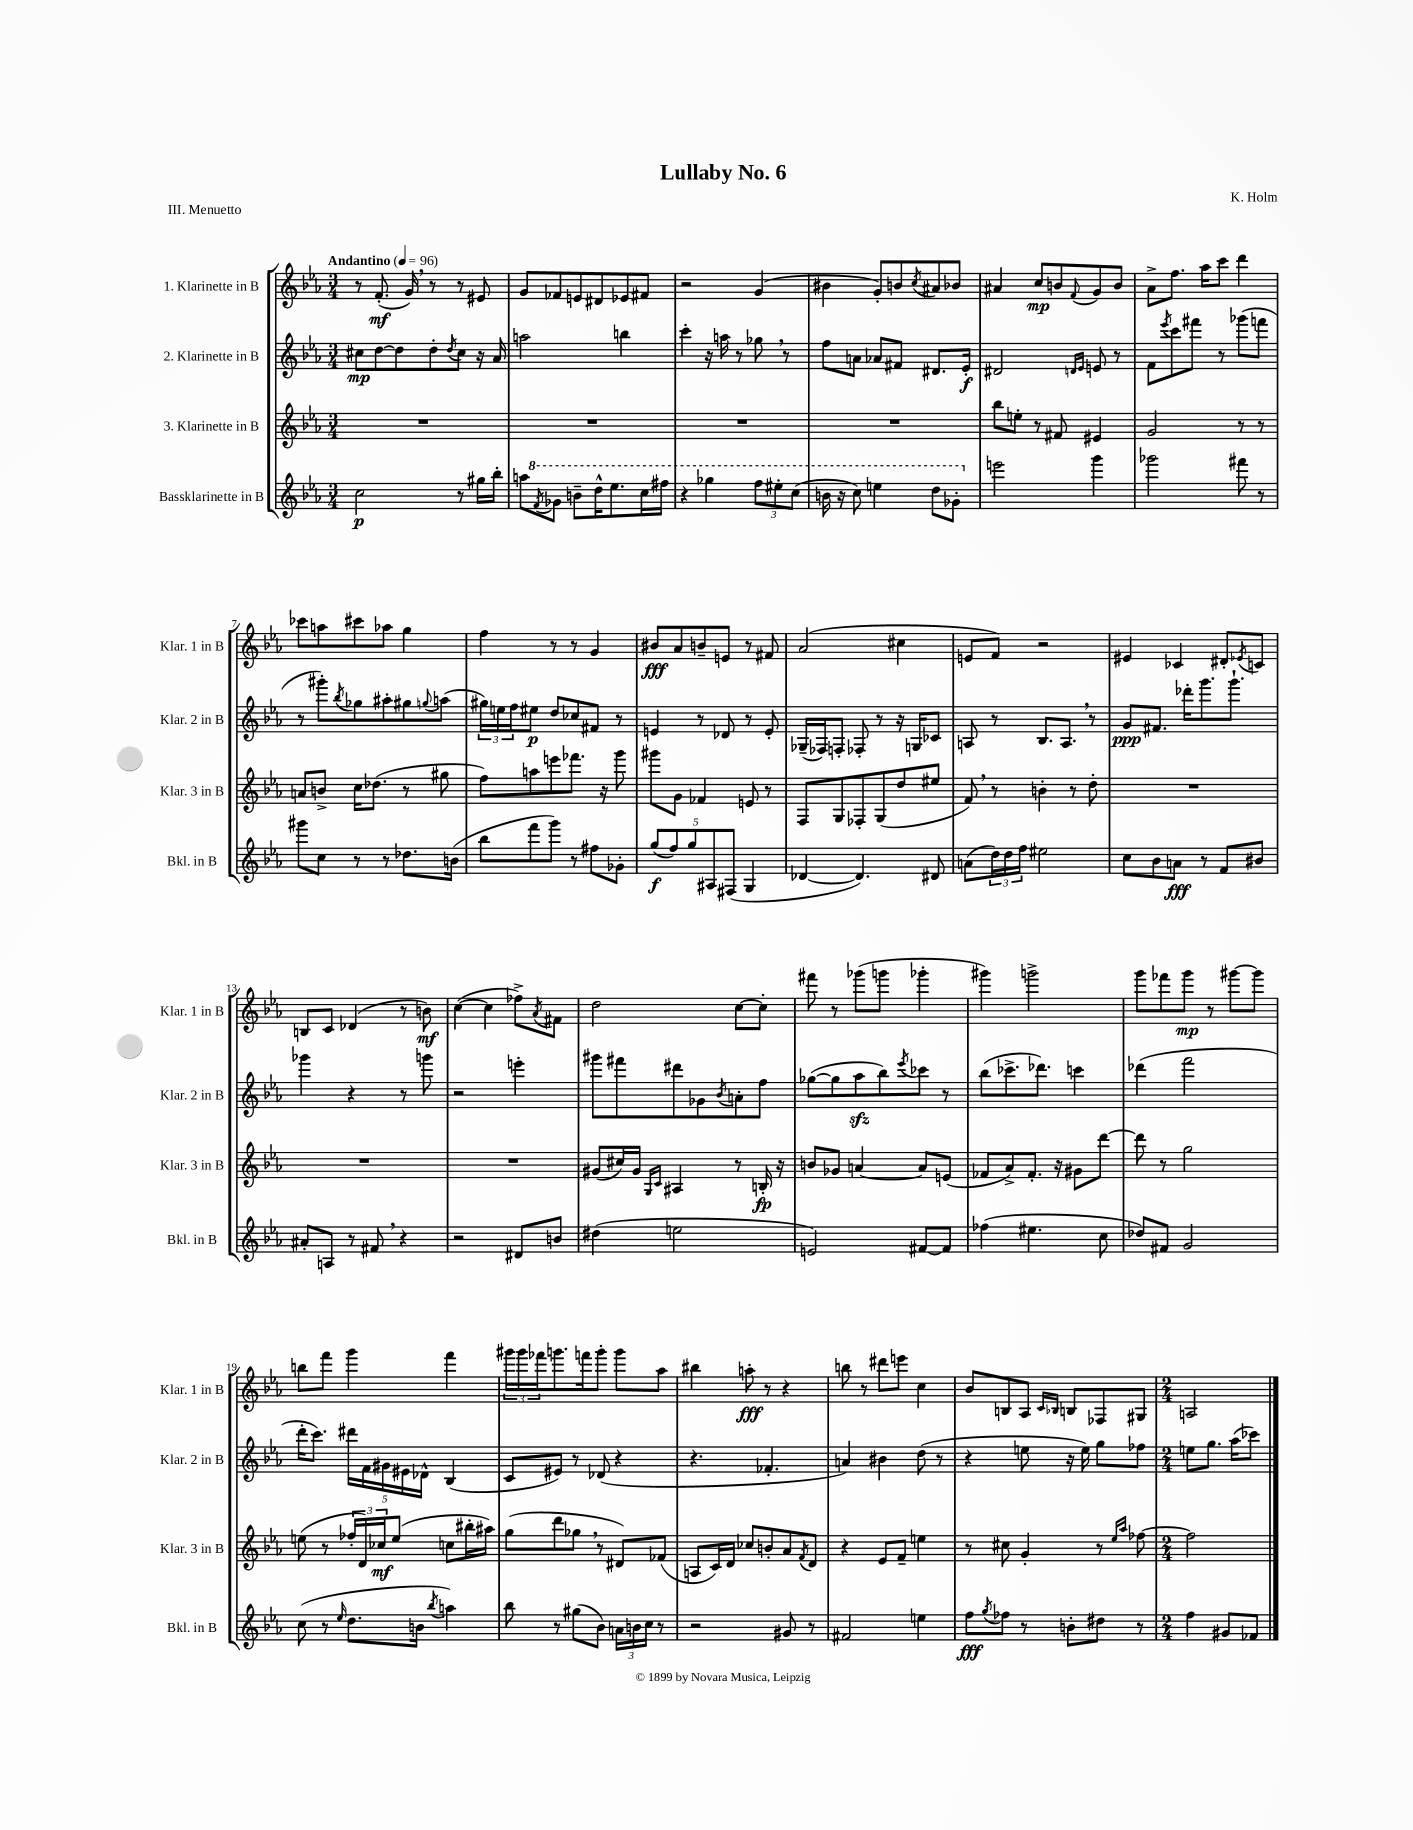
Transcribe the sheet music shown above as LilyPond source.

\header { title = "Lullaby No. 6" composer = "K. Holm" piece = "III. Menuetto" }
<<
\new StaffGroup <<
\new Staff = "s0" \with { instrumentName = "1. Klarinette in B" shortInstrumentName = "Klar. 1 in B" } {
    \clef treble \key ees \major \numericTimeSignature \time 3/4 \tempo "Andantino" 4 = 96
    r8 f'8.-.\mf( g'16) \breathe r8 r8 eis'8 |
    g'8 fes'8 e'8 dis'8 ees'8 fis'8 |
    r2 g'4( |
    bis'4 g'8-.) b'8 \acciaccatura { c''8 } ais'8 bes'8 |
    ais'4 c''8\mp b'8 \appoggiatura { f'8 } g'8 b'8 |
    aes'8-> f''8. aes''16 c'''8 d'''4 |
    ces'''8 a''8 cis'''8 aes''8 g''4 |
    f''4 r8 r8 g'4 |
    bis'8\fff aes'8 b'8-- e'8 r8 fis'8 |
    aes'2( cis''4 |
    e'8 f'8) r2 |
    eis'4 ces'4 dis'8-. \acciaccatura { ees'8 } c'8 |
    b8 c'8 des'4( r8 b'8\mf) |
    c''4~( c''4 fes''8->) \acciaccatura { aes'8 } fis'8 |
    d''2 c''8~ c''8-. |
    fis'''8 r8 ges'''8( g'''8 ges'''4-. |
    gis'''4) g'''2-> |
    g'''8 fes'''8 g'''8\mp r8 gis'''8~ gis'''8 |
    b''8 f'''8 g'''4 f'''4 |
    \tuplet 3/2 { gis'''16 gis'''16 fes'''16 } g'''8. f'''16 g'''8-. g'''8 aes''8 |
    bis''4 a''8-.\fff r8 r4 |
    b''8 r8 dis'''8 e'''8 c''4 |
    bes'8 b8 aes8 \grace { c'16 bes16 } b8 fes8 gis8 |
    \numericTimeSignature \time 2/4 a2 \bar "|." |
}
\new Staff = "s1" \with { instrumentName = "2. Klarinette in B" shortInstrumentName = "Klar. 2 in B" } {
    \clef treble \key ees \major \numericTimeSignature \time 3/4
    cis''8\mp d''8~ d''8 d''8-. \acciaccatura { d''8 } cis''8 r16 aes'16 |
    a''2 b''4 |
    c'''4-. r16 a''16 r8 ges''8 \breathe r8 |
    f''8 a'8 aes'8 fis'8 dis'8. ees'16-.\f |
    dis'2 \grace { d'16 ees'16 } e'8 r8 |
    f'8 \acciaccatura { ees'''8 } c'''8 fis'''8 r8 ges'''8( f'''8 |
    r8 gis'''8-.) \acciaccatura { bes''8 } ges''8 ais''8-. gis''8 \appoggiatura { g''8 } a''8( |
    \tuplet 3/2 { gis''16) e''16 f''16 } eis''8\p d''8 ces''8 fis'8 r8 |
    e'4 r8 des'8 r8 e'8-. |
    ges16--( fes16) f8-. fes8-. r8 r16 g16 ces'8 |
    a8 r8 bes8. a8. \breathe r8 |
    g'8\ppp fis'8. des'''16-. g'''8. g'''8.-! |
    ges'''4 r4 r8 g'''8 |
    r2 e'''4-. |
    gis'''8 fis'''8 dis'''8 ges'8 \acciaccatura { bes'8 } a'8-. f''8 |
    ges''8~( ges''8 aes''8\sfz bes''8) \acciaccatura { ees'''8 } ces'''8 r8 |
    bes''8( ces'''8.-> des'''8.) c'''4 |
    des'''4( f'''2 |
    d'''16-. c'''8.) \tuplet 5/4 { dis'''16 f'16 gis'16 eis'16 des'16-^ } bes4( |
    c'8 eis'8) r8 des'8( r4 |
    r4. fes'4.-. |
    a'4) bis'4 d''8( r8 |
    r4 e''8 r16 e''16) g''8 fes''8 |
    \numericTimeSignature \time 2/4 e''8 g''8. aes''16( ces'''8) \bar "|." |
}
\new Staff = "s2" \with { instrumentName = "3. Klarinette in B" shortInstrumentName = "Klar. 3 in B" } {
    \clef treble \key ees \major \numericTimeSignature \time 3/4
    R2. |
    R2. |
    R2. |
    R2. |
    bes''8 e''8-. r8 fis'8 eis'4 |
    g'2 r8 r8 |
    a'8 b'8-> c''16 des''8.( r8 gis''8 |
    f''8) a''8 e'''8 fes'''8. r16 g'''8 |
    gis'''8 g'8 fes'4 e'8 r8 |
    f8 g8 fes8-. g8( d''8 eis''8 |
    f'8) \breathe r8 b'4-. r8 d''8-. |
    R2. |
    R2. |
    R2. |
    gis'8( cis''16) gis'16 \grace { g16 c'16 } ais4 r8 b16-.\fp r16 |
    b'8 ges'8 a'4~ a'8 e'8( |
    fes'8 aes'8->) fes'8.-. r16 gis'8 d'''8~ |
    d'''8 r8 g''2 |
    e''8( r8 \tuplet 3/2 { fes''16-. d'16) ces''16\mf } e''8( c''8 bis''16-. ais''16) |
    g''8( d'''8 ges''8 \breathe r8 dis'8) fes'8( |
    a8 c'16) d'16 ces''8 b'8-. aes'8 \acciaccatura { f'8 } d'8 |
    r4 ees'8 f'8-- e''4 |
    r8 cis''8 g'4-. r8 \grace { ees''16 aes''16 } fes''8~ |
    \numericTimeSignature \time 2/4 fes''2 \bar "|." |
}
\new Staff = "s3" \with { instrumentName = "Bassklarinette in B" shortInstrumentName = "Bkl. in B" } {
    \clef treble \key ees \major \numericTimeSignature \time 3/4
    c''2\p r8 gis''16 bes''16-. |
    a''8 \ottava #1 \acciaccatura { f''8 } ges''8 b''8-- d'''16-^ ees'''8. c'''16 fis'''16 |
    r4 ges'''4 \tuplet 3/2 { f'''8 eis'''8-. c'''8( } |
    b''16 r16 c'''8) e'''4 d'''8 ges''8-. \ottava #0 |
    e'''2 g'''4 |
    ges'''2 fis'''8 r8 |
    gis'''8 c''8 r8 r8 des''8. b'16( |
    bes''8 f'''8 g'''8) r8 fis''8 ges'8-. |
    \tuplet 5/4 { g''8\f( f''8) g''8 ais8 fis8( } g4 |
    des'4~ des'4.) dis'8 |
    a'8( \tuplet 3/2 { d''16) d''16 f''16 } eis''2 |
    c''8 bes'8 a'8\fff r8 f'8 bis'8 |
    ais'8-. a8 r8 fis'8 \breathe r4 |
    r2 dis'8 b'8 |
    dis''4( e''2 |
    e'2) fis'8~ fis'8 |
    fes''4( eis''4. c''8 |
    des''8) fis'8 g'2 |
    c''8( r8 \grace { ees''16 } d''8. b'16 \acciaccatura { bes''8 } a''4) |
    bes''8 r8 gis''8( bes'8) \tuplet 3/2 { a'16 b'16 c''16 } r8 |
    r2 gis'8 r8 |
    fis'2 e''4 |
    f''8\fff \acciaccatura { g''8 } fes''8 r8 b'8-. dis''8 r8 |
    \numericTimeSignature \time 2/4 f''4 gis'8 fes'8 \bar "|." |
}
>>
>>
